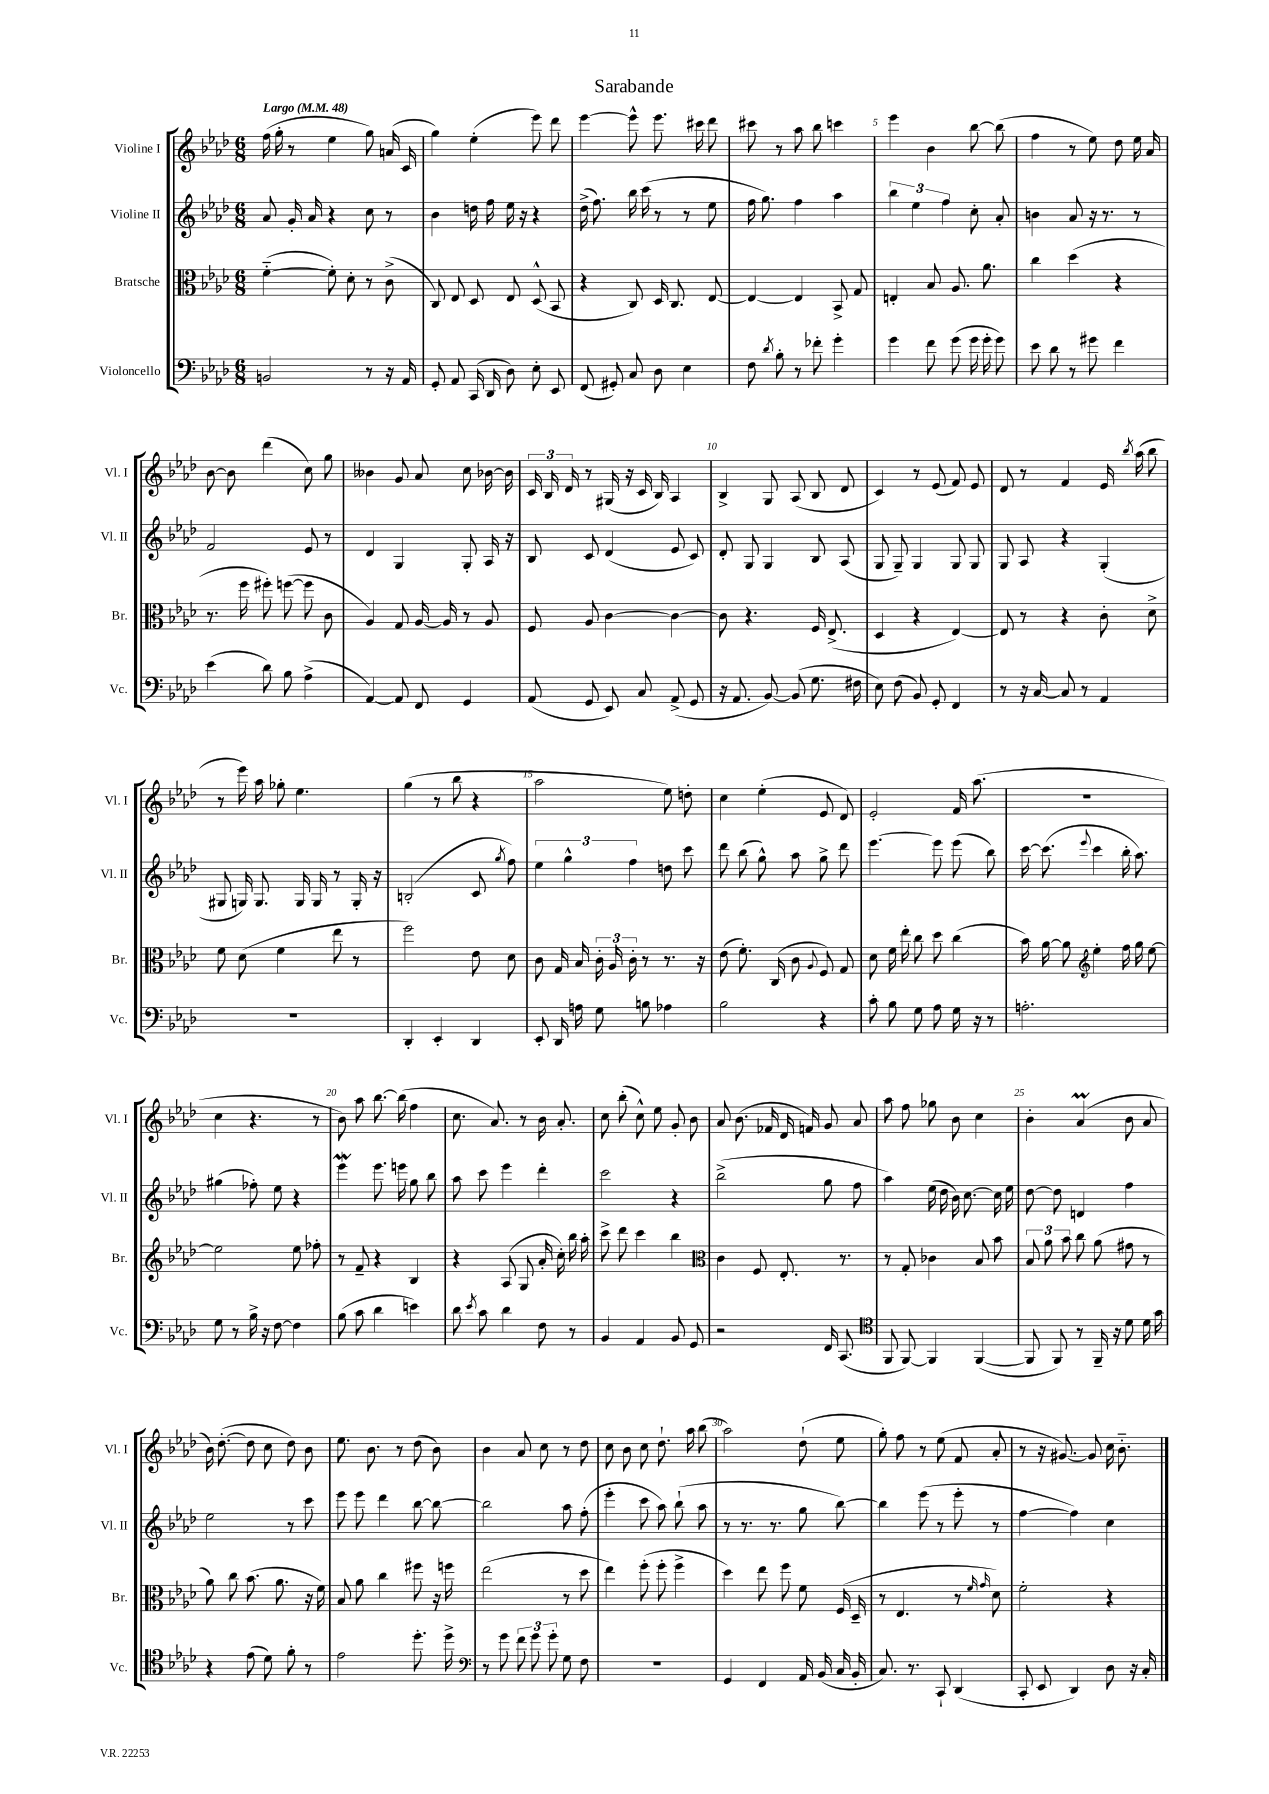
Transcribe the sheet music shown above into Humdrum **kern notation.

**kern	**kern	**kern	**kern
*part4	*part3	*part2	*part1
*staff4	*staff3	*staff2	*staff1
*I"Violoncello	*I"Bratsche	*I"Violine II	*I"Violine I
*I'Vc.	*I'Br.	*I'Vl. II	*I'Vl. I
*clefF4	*clefC3	*clefG2	*clefG2
*k[b-e-a-d-]	*k[b-e-a-d-]	*k[b-e-a-d-]	*k[b-e-a-d-]
*M6/8	*M6/8	*M6/8	*M6/8
*MM48	*MM48	*MM48	*MM48
=1	=1	=1	=1
!	!	!	!LO:TX:a:B:t=Largo
2BBn/	([4f\	8a-/	(16ff\
.	.	.	16gg'\
.	.	16g'/	8r
.	.	16a-/	.
.	8f'\])	4r	4ee-\
.	8d-'\	.	.
8r	8r	8cc\	8gg\)
16r	(8c^\	8r	(16an/
16AA-/	.	.	16c/
=2	=2	=2	=2
8GG'/	8C/)	4b-\	4gg\)
8AA-/	8E-/	.	.
(16CC/	8D-/	16ddn\	(4ee-'\
16DD-/	.	16ff\	.
8D-\)	8E-/	16ee-\	.
.	.	16r	.
8E-'\	(8D-^^/	4r	8eee-\)
8EE-/	8BB-/	.	8ddd-\
=3	=3	=3	=3
(8FF/	4r	(16dd-^\	[4eee-\
.	.	8.ff\)	.
8GG#X'/)	.	.	.
8C/	8C/)	16bb-\	8eee-^^\]
.	.	(16ccc\	.
8D-\	16D-/	8r	8.eee-\
.	8.C/	.	.
4E-\	.	8r	.
.	.	.	16ccc#X\
.	[8E-/	8ee-\	8ddd-\
=4	=4	=4	=4
8F\	4E-/_	16ff\	8ccc#X\
.	.	8.gg\)	.
8qd-/	.	.	.
8B-'\	.	.	8r
8r	4E-/]	4ff\	8aa-\
8f-X'\	.	.	8bb-\
4g'\	8BB-^/	4aa-\	4cccn\
.	8G/	.	.
=5	=5	=5	=5
4g\	4En'/	6bb-\	4eee-\
.	.	6ee-\	.
8f\	8B-/	.	4b-\
.	.	6ff\	.
(8g\	8.A-/	.	.
16g\	.	8cc'\	[8bb-\
16g'\	8.a-\	.	.
8g\)	.	8a-'/	(8bb-\]
=6	=6	=6	=6
8e-\	4cc\	4bn\	4ff\
8d-\	.	.	.
8r	(4dd-\	8a-/	8r
8g#X\	.	16r	8ee-\)
.	.	8.r	.
4f\	4r	.	8dd-\
.	.	8r	16ee-\
.	.	.	16a-/
!!LO:LB:g=z
=7	=7	=7	=7
(4e-\	8.r	2f/	[8b-\
.	.	.	8b-\]
.	16ff\	.	.
8d-\)	8ff#X'\)	.	(4ddd-\
8B-\	([8ffn\	.	.
(4A-^\	8ff\]	8e-/	8cc\)
.	8c\	8r	8gg\
=8	=8	=8	=8
[4AA-/)	4A-/)	4d-/	4b--X\
8AA-/]	8G/	4G/	8g/
8FF/	[16A-/	.	8a-/
.	16A-/]	.	.
4GG/	8r	8G'/	8cc\
.	8A-/	16A-/	[16b-X\
.	.	16r	16b-\]
=9	=9	=9	=9
(8AA-/	8F/	8B-/	24c/
.	.	.	24B-/
.	.	.	24d-/
8GG/	8A-/	8c/	8r
8EE-/)	[4c\	(4d-/	(16G#X/
.	.	.	16r
8C/	.	.	16c/
.	.	.	16B-/)
(8AA-^/	4c\_	8e-/	4A-/
8GG/	.	8c/)	.
=10	=10	=10	=10
16r	8c\]	8d-'/	4B-^/
8.AA-/	.	.	.
.	4.r	8G/	.
[8BB-/)	.	4G/	8G/
(8BB-/]	.	.	(8A-/
8.G\	16F/	8B-/	8B-/
.	(8.E-^/	.	.
.	.	(8A-/	8d-/
16F#X\	.	.	.
=11	=11	=11	=11
8E-\)	4D-/	8G/	4c/)
(8F\	.	8G~/)	.
8BB-/)	4r	4G/	8r
8GG'/	.	.	(8e-/
4FF/	[4E-/)	8G/	8f/)
.	.	8G/	8e-/
=12	=12	=12	=12
8r	8E-/]	8G/	8d-/
16r	8r	8A-/	8r
[16C/	.	.	.
8C/]	4r	4r	4f/
8r	.	.	.
4AA-/	8c'\	(4G'/	16e-/
.	.	.	8qbb-/
.	.	.	(16aa-\
.	8d-^\	.	8bb-\
!!LO:LB:g=z
=13	=13	=13	=13
2.r	8f\	8G#X/	8r
.	(8d-\	16Gn/)	16eee-\)
.	.	8.G/	16aa-\
.	4f\	.	8gg-X'\
.	.	16G/	4.ee-\
.	.	16G/	.
.	8ee-\	8r	.
.	8r	16G'/	.
.	.	16r	.
=14	=14	=14	=14
4DD-'/	2ff\)	(2Bn'/	(4gg\
4EE-'/	.	.	8r
.	.	.	8bb-\
4DD-/	8e-\	8c/	4r
.	.	8qgg/	.
.	8d-\	8ff\)	.
=15	=15	=15	=15
8EE-'/	8c\	6ee-\	2aa-\
16DD-/	16G/	.	.
.	.	6gg^^\	.
16An\	16B-/	.	.
8G\	24c'\	.	.
.	24A-/	.	.
.	24c'\	6ff\	.
8Bn\	8r	.	.
4A-X\	8.r	8ddn\	8ee-\)
.	.	8ccc\	8ddn'\
.	16r	.	.
=16	=16	=16	=16
2B-\	(8e-\	8ddd-\	4cc\
.	8.f'\)	(8bb-\	.
.	.	8gg^^\)	(4ee-'\
.	(16C/	.	.
.	8c\	8aa-\	.
.	8qqA-/	.	.
4r	8F/)	8gg^\	8e-/
.	8G/	8ddd-\	8d-/)
=17	=17	=17	=17
8c'\	8d-\	[4.eee-\	2e-'/
8B-\	16f\	.	.
.	16ee-'\	.	.
8G\	8cc\	.	.
8A-\	8dd-\	8eee-\]	.
16G\	(4cc\	(8eee-\	16f/
16r	.	.	(8.aa-\
8r	.	8bb-\)	.
=18	=18	=18	=18
2.An'\	16b-\)	[16ccc\	2.r
.	[16a-\	(8.ccc\]	.
.	8a-\]	.	.
*	*clefG2	*	*
.	.	8qqeee-/	.
.	4ee-'\	4ccc\	.
.	16ff\	16bb-'\	.
.	16gg\	8.aa-\)	.
.	[8ee-\	.	.
!!LO:LB:g=z
=19	=19	=19	=19
8G\	2ee-\]	(4gg#X\	4cc\
8r	.	.	.
16B-^\	.	8ff-X'\)	4.r
16r	.	.	.
[8F\	.	8ee-\	.
4F\]	8ee-\	4r	.
.	8ff-X'\	.	8r
=20	=20	=20	=20
(8B-\	8r	4eee-W\	8b-\)
8c\	8f~/	.	8aa-\
4d-\	4r	8.eee-\	[8.bb-\
.	.	16eeen\	(16bb-\]
4en\)	4B-/	8gg\	4ff\
.	.	8bb-\	.
=21	=21	=21	=21
8d-\	4r	8aa-\	8.cc\
8qe-/	.	.	.
8c\	.	8ccc\	.
.	.	.	8.a-/)
4d-\	(8A-/	4eee-\	.
.	8G/	.	8r
8F\	16a-'/	4ddd-'\	16b-\
.	16cc'\)	.	8.a-'/
8r	16bb-\	.	.
.	16aa-'\	.	.
=22	=22	=22	=22
4BB-/	8ccc^\	2ccc\	8cc\
.	8ddd-\	.	(8bb-'\
4AA-/	4ccc\	.	8cc^^\)
.	.	.	8ee-\
8BB-/	4bb-\	4r	8g'/
8GG/	.	.	8b-\
=23	=23	=23	=23
*	*clefC3	*	*
2r	4c\	(2bb-^\	8a-/
.	.	.	(8.b-\
.	8F/	.	.
.	.	.	16f-X/
.	8.E-'/	.	16d-/
.	.	.	16fn/)
16FF/	.	8gg\	8g/
(8.CC/	8.r	.	.
.	.	8ff\	8a-/
=24	=24	=24	=24
*clefC4	*	*	*
8FF/	8r	4aa-\)	8aa-\
[8FF/)	8G'/	.	8ff\
4FF/]	4c-X\	(16ee-\	8gg-X\
.	.	16dd-\	.
.	.	16b-\)	8b-\
.	.	[8.cc\	.
([4FF/	8B-/	.	4cc\
.	8b-\	16cc\]	.
.	.	16ee-\	.
=25	=25	=25	=25
8FF/]	12B-/	[8dd-\	4b-'\
.	12a-\	.	.
8FF/)	.	8dd-\]	.
.	12b-\	.	.
8r	8cc\	4dn/	(4a-M/
16FF~/	(8a-\	.	.
16r	.	.	.
8d-\	8g#X\	4ff\	8b-\
16d-\	8r	.	8a-/
16g\	.	.	.
!!LO:LB:g=z
=26	=26	=26	=26
4r	8a-\)	2ee-\	16b-\)
.	.	.	([8.dd-'\
.	8cc\	.	.
(8e-\	(8.b-\	.	8dd-\]
8d-\)	.	.	8cc\
.	8.a-\	.	.
8f'\	.	8r	8dd-\)
8r	16r	8ccc\	8b-\
.	16f\)	.	.
=27	=27	=27	=27
2e-\	8B-/	8eee-\	8.ee-\
.	8a-\	8eee-\	.
.	.	.	8.b-\
.	4cc\	4ddd-\	.
.	.	.	8r
8.dd-'\	8ff#X\	[8bb-\	(8dd-\
.	16r	8bb-\_	8b-\)
16dd-^\	16ffn\	.	.
=28	=28	=28	=28
*clefF4	*	*	*
8r	(2ee-\	2bb-\]	4b-\
8g\	.	.	.
12f\	.	.	8a-/
12g\	.	.	.
.	.	.	8cc\
12g'\	.	.	.
8G\	8r	8aa-\	8r
8F\	8dd-\	(8ff'\	8dd-\
=29	=29	=29	=29
2.r	4ee-\)	4eee-'\	8cc\
.	.	.	8b-\
.	(8ff'\	8ccc\	8cc\
.	8ff'\	8aa-\)	8.dd-`\
.	4ff^\	(8bb-`\	.
.	.	.	16aa-\
.	.	8aa-\	(8bb-\
=30	=30	=30	=30
4GG/	4dd-\)	8r	2aa-\)
.	.	8.r	.
4FF/	8ee-\	.	.
.	.	8.r	.
.	8ff\	.	.
16AA-/	8f\	8gg\	(8dd-`\
(16BB-/	.	.	.
16C/	(16F/	[8bb-\)	8ee-\
16BB-'/	16D-~/	.	.
=31	=31	=31	=31
8.C/)	8r	4bb-\]	8gg'\)
.	4.E-/	.	8ff\
8.r	.	.	.
.	.	(8eee-\	8r
8CC`/	.	8r	(8ee-\
(4DD-/	8r	8eee-'\	8f/
.	16qqf/	.	.
.	16qqg/	.	.
.	8d-\)	8r	8a-'/
=32	=32	=32	=32
8CC'/	2f'\	[4ff\	8r
8EE-/	.	.	16r
.	.	.	[8.g#X/)
4DD-/)	.	4ff\])	.
.	.	.	8g#/]
8D-\	4r	4cc\	16cc\
.	.	.	8.b-\
16r	.	.	.
16C'/	.	.	.
==	==	==	==
*-	*-	*-	*-
